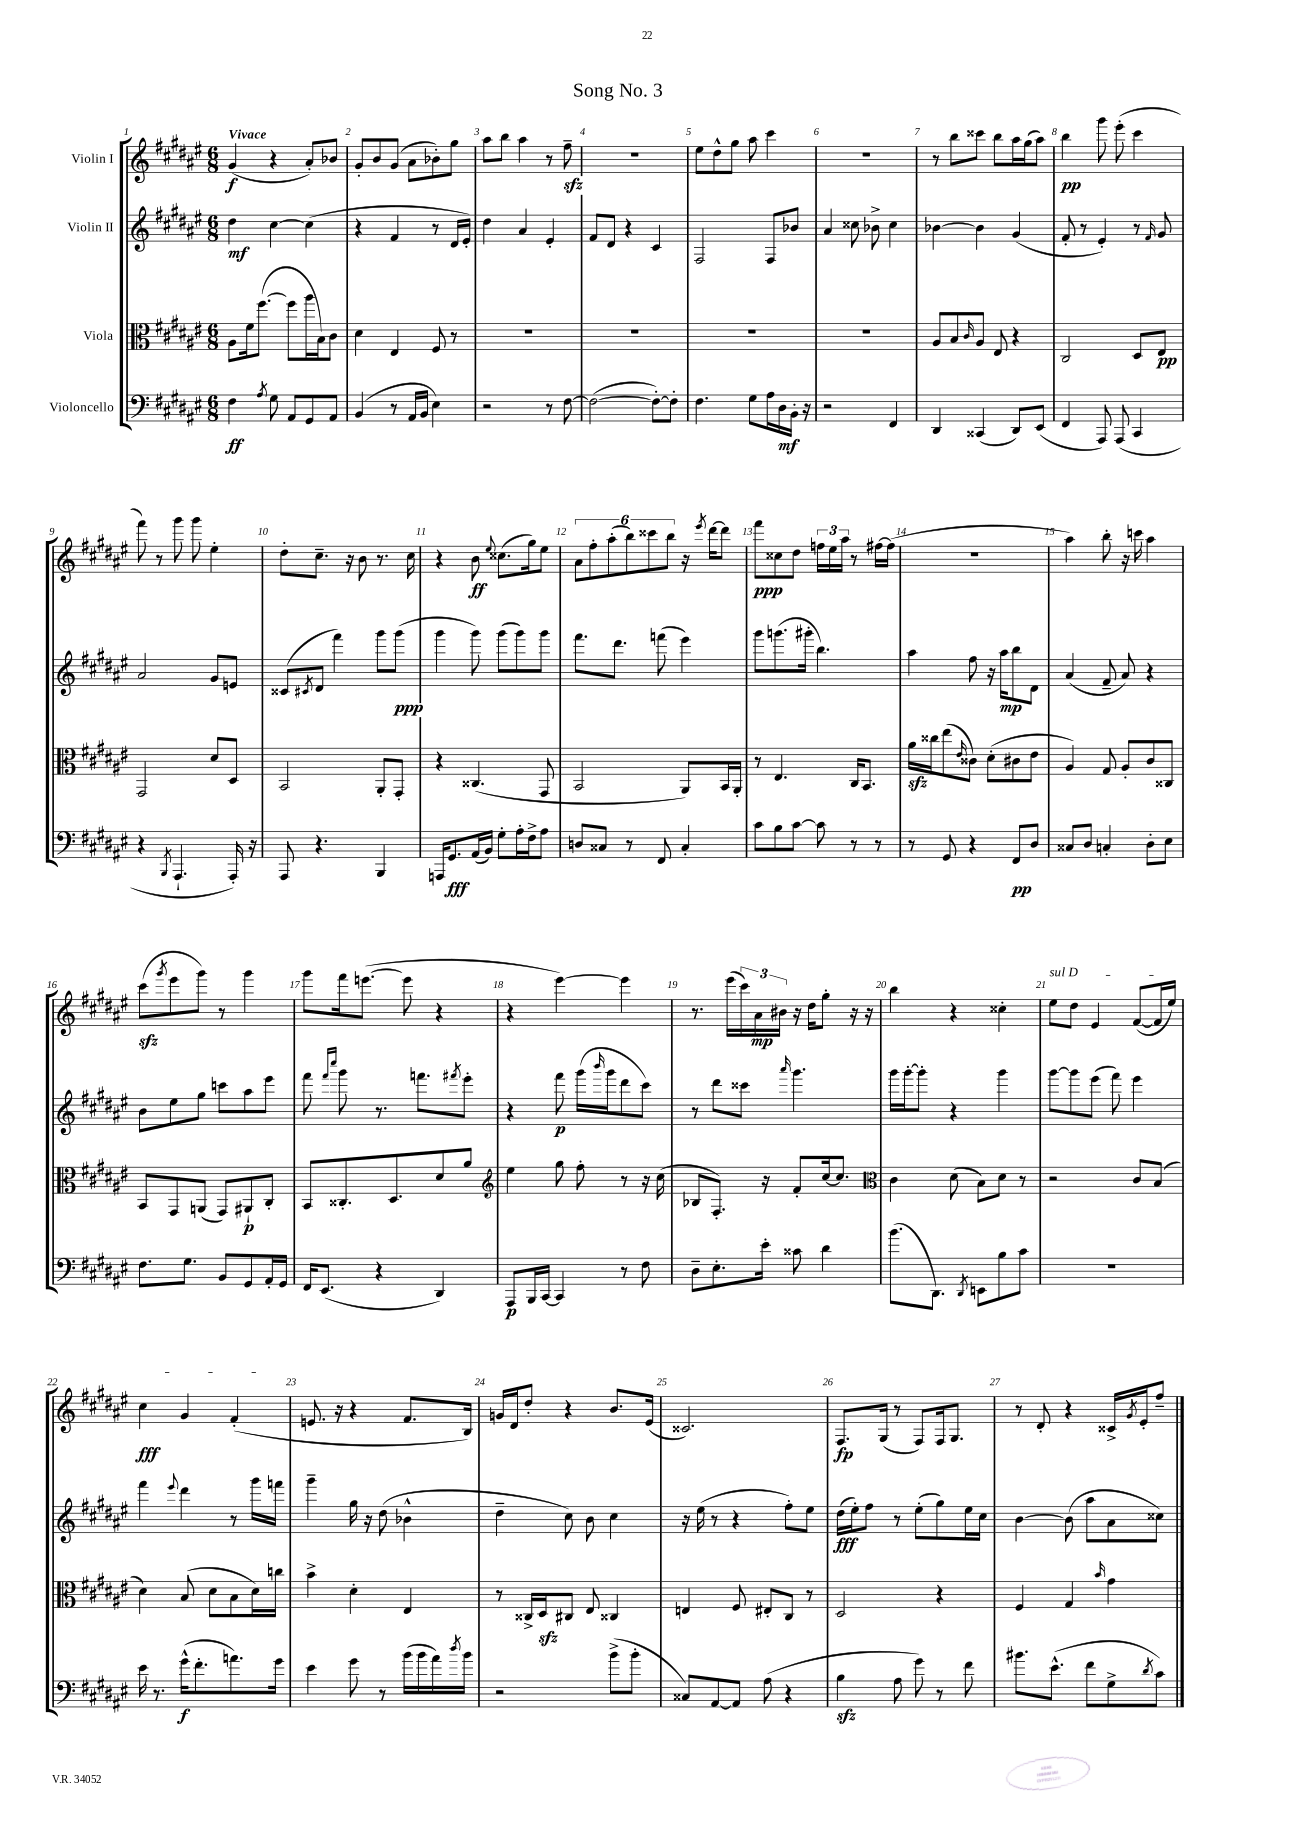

**kern	**dynam	**kern	**dynam	**kern	**dynam	**kern	**dynam
*part4	*part4	*part3	*part3	*part2	*part2	*part1	*part1
*staff4	*staff4	*staff3	*staff3	*staff2	*staff2	*staff1	*staff1
*I"Violoncello	*	*I"Viola	*	*I"Violin II	*	*I"Violin I	*
*clefF4	*	*clefC3	*	*clefG2	*	*clefG2	*
*k[f#c#g#d#a#e#]	*	*k[f#c#g#d#a#e#]	*	*k[f#c#g#d#a#e#]	*	*k[f#c#g#d#a#e#]	*
*M6/8	*	*M6/8	*	*M6/8	*	*M6/8	*
=1	=1	=1	=1	=1	=1	=1	=1
!	!	!	!	!	!	!LO:TX:a:B:t=Vivace	!
4F#\	ff	8A#\L	.	4dd#\	mf	(4g#/	f
.	.	16f#\k	.	.	.	.	.
.	.	([8.ff#\J	.	.	.	.	.
8qA#/	.	.	.	.	.	.	.
8G#\	.	.	.	[4cc#\	.	4r	.
8AA#/L	.	8ff#\L]	.	.	.	.	.
8GG#/	.	16aa#\L	.	(4cc#\]	.	8a#'/L)	.
.	.	16B\J)	.	.	.	.	.
8AA#/J	.	8c#\J	.	.	.	8b-X/J	.
=2	=2	=2	=2	=2	=2	=2	=2
(4BB/	.	4d#\	.	4r	.	8g#'/L	.
.	.	.	.	.	.	8b/	.
8r	.	4E#/	.	4f#/	.	(8g#/J	.
16AA#/LL	.	.	.	.	.	8a#\L	.
16BB/JJ	.	.	.	.	.	.	.
4E#\)	.	8F#/	.	8r	.	8b-X'\)	.
.	.	8r	.	16d#/LL	.	8gg#\J	.
.	.	.	.	16e#'/JJ)	.	.	.
=3	=3	=3	=3	=3	=3	=3	=3
2r	.	2.r	.	4dd#\	.	8aa#\L	.
.	.	.	.	.	.	8bb\J	.
.	.	.	.	4a#/	.	4aa#\	.
8r	.	.	.	4e#'/	.	8r	.
[8F#\	.	.	.	.	.	8ff#zz~\	.
=4	=4	=4	=4	=4	=4	=4	=4
(2F#\_	.	2.r	.	8f#/L	.	2.r	.
.	.	.	.	8d#/J	.	.	.
.	.	.	.	4r	.	.	.
8F#'\L_)	.	.	.	4c#/	.	.	.
8F#'\J]	.	.	.	.	.	.	.
=5	=5	=5	=5	=5	=5	=5	=5
4.F#\	.	2.r	.	2F#/	.	8ee#\L	.
.	.	.	.	.	.	8dd#^^\	.
.	.	.	.	.	.	8gg#\J	.
8G#\L	.	.	.	.	.	8aa#\	.
16A#\L	.	.	.	8F#/L	.	4ccc#\	.
16D#\	mf	.	.	.	.	.	.
16BB'\JJ	.	.	.	8b-X/J	.	.	.
16r	.	.	.	.	.	.	.
=6	=6	=6	=6	=6	=6	=6	=6
2r	.	2.r	.	4a#/	.	2.r	.
.	.	.	.	8cc##X\	.	.	.
.	.	.	.	8b-X^\	.	.	.
4FF#/	.	.	.	4cc##\	.	.	.
=7	=7	=7	=7	=7	=7	=7	=7
4DD#/	.	8A#/L	.	[4b-X\	.	8r	.
.	.	8B/	.	.	.	8bb\L	.
.	.	16qqc#/	.	.	.	.	.
(4CC##X/	.	8A#/J	.	4b-\]	.	8ccc##X\J	.
.	.	8E#/	.	.	.	8bb\L	.
8DD#/L)	.	4r	.	(4g#/	.	16aa#\L	.
.	.	.	.	.	.	(16gg#\J	.
(8EE#/J	.	.	.	.	.	8aa#\J)	.
=8	=8	=8	=8	=8	=8	=8	=8
4FF#/	.	2C#/	.	8f#'/	.	4bb\	pp
.	.	.	.	8r	.	.	.
8AAA#/)	.	.	.	4e#'/)	.	8ggg#\	.
(8AAA#/	.	.	.	.	.	(8eee#'\	.
4CC#/	.	8D#/L	.	8r	.	4ccc#\	.
.	.	.	.	16qqf#/	.	.	.
.	.	8E#/J	pp	8g#/	.	.	.
!!LO:LB:g=z
=9	=9	=9	=9	=9	=9	=9	=9
4r	.	2GG#/	.	2a#/	.	8fff#\)	.
.	.	.	.	.	.	8r	.
8qBBB/	.	.	.	.	.	.	.
4.AAA#`/	.	.	.	.	.	8ggg#\	.
.	.	.	.	.	.	8ggg#\	.
.	.	8d#/L	.	8g#/L	.	4ee#'\	.
16AAA#'/)	.	8D#/J	.	8en/J	.	.	.
16r	.	.	.	.	.	.	.
=10	=10	=10	=10	=10	=10	=10	=10
8AAA#/	.	2BB/	.	(8c##X/L	.	8dd#'\L	.
.	.	.	.	8qc#X/	.	.	.
4.r	.	.	.	8d#/J	.	8.cc#~\J	.
.	.	.	.	4fff#\)	.	.	.
.	.	.	.	.	.	16r	.
.	.	.	.	.	.	8b\	.
4BBB/	.	8AA#'/L	.	8ggg#\L	.	8.r	.
.	.	8GG#'/J	.	(8ggg#\J	ppp	.	.
.	.	.	.	.	.	16cc#\	.
=11	=11	=11	=11	=11	=11	=11	=11
16AAAn/KL	.	4r	.	4ggg#\	.	4r	.
8.GG#/	fff	.	.	.	.	.	.
(16AA#/L	.	(4.C##X/	.	8ggg#\)	.	8b\	ff
16BB/JJ)	.	.	.	.	.	.	.
.	.	.	.	.	.	8qqee#/	.
8G#'\L	.	.	.	(8ggg#\L	.	(8.cc##X\L	.
16A#'\L	.	.	.	8ggg#\)	.	.	.
16F#^\J	.	.	.	.	.	16gg#\k)	.
8A#\J	.	8GG#/	.	8ggg#\J	.	8ee#\J	.
=12	=12	=12	=12	=12	=12	=12	=12
8Dn/L	.	2BB/	.	8.fff#\L	.	12a#\L	.
.	.	.	.	.	.	12ff#'\	.
8C##X/J	.	.	.	.	.	.	.
.	.	.	.	.	.	(12aa#'\	.
.	.	.	.	8.ddd#\J	.	.	.
8r	.	.	.	.	.	12bb\)	.
.	.	.	.	.	.	12ccc##X\	.
8FF#/	.	.	.	(8fffn\	.	.	.
.	.	.	.	.	.	12bb\J	.
4C##'/	.	8AA#/L)	.	4eee#\)	.	16r	.
.	.	.	.	.	.	8qeee#/	.
.	.	.	.	.	.	[16ddd#\KL	.
.	.	16BB/L	.	.	.	8ddd#\J]	.
.	.	16AA#'/JJ	.	.	.	.	.
=13	=13	=13	=13	=13	=13	=13	=13
8c#\L	.	8r	.	8ggg#\L	.	8fff#\L	ppp
8B\	.	4.E#/	.	(8.gggn\	.	8cc##X\	.
[8c#\J	.	.	.	.	.	8dd#\J	.
.	.	.	.	16ggg#X'\Jk	.	.	.
8c#\]	.	.	.	4.bb\)	.	24ffn\LL	.
.	.	.	.	.	.	24ee#\	.
.	.	.	.	.	.	24aa#\JJ	.
8r	.	16C#/KL	.	.	.	8r	.
.	.	8.BB/J	.	.	.	.	.
8r	.	.	.	.	.	[16ff#X\LL	.
.	.	.	.	.	.	(16ff#\JJ]	.
=14	=14	=14	=14	=14	=14	=14	=14
8r	.	16a#zz\LL	.	4aa#\	.	2.r	.
.	.	16cc##X\J	.	.	.	.	.
8GG#/	.	(8ee#\	.	.	.	.	.
.	.	16qqe#/	.	.	.	.	.
4r	.	8c##X\J)	.	8ff#\	.	.	.
.	.	(8d#'\L	.	16r	.	.	.
.	.	.	.	16aa#\KL	mp	.	.
8FF#/L	pp	8c#X\	.	8bb\	.	.	.
8D#/J	.	8e#\J	.	8d#\J	.	.	.
=15	=15	=15	=15	=15	=15	=15	=15
8C##X/L	.	4A#/)	.	(4a#/	.	4aa#\)	.
8D#/J	.	.	.	.	.	.	.
4Cn'/	.	8G#/	.	8f#~/	.	8bb'\	.
.	.	8A#'/L	.	8a#/)	.	16r	.
.	.	.	.	.	.	16cccn\	.
8D#'\L	.	8c#/	.	4r	.	4aa#\	.
8E#\J	.	8C##X/J	.	.	.	.	.
!!LO:LB:g=z
=16	=16	=16	=16	=16	=16	=16	=16
8.F#\L	.	8BB/L	.	8b\L	.	(8ccc#zz\L	.
.	.	.	.	.	.	8qggg#/	.
.	.	8GG#/	.	8ee#\	.	8eee#\	.
8.G#\J	.	.	.	.	.	.	.
.	.	(8AAn/J	.	8gg#\J	.	8ggg#\J)	.
8BB/L	.	8GG#/L)	.	8cccn\L	.	8r	.
8GG#/	.	8AA#X`/	p	8aa#\	.	4ggg#\	.
16AA#'/L	.	8C#'/J	.	8eee#\J	.	.	.
16GG#/JJ	.	.	.	.	.	.	.
=17	=17	=17	=17	=17	=17	=17	=17
16FF#/KL	.	8BB/L	.	8fff#\	.	8ggg#\L	.
(8.EE#/J	.	.	.	.	.	.	.
.	.	.	.	16qqfff#/LL	.	.	.
.	.	.	.	16qqcccc#/JJ	.	.	.
.	.	8.C##X'/	.	8ggg#\	.	16fff#\k	.
.	.	.	.	.	.	([8.eeen\J	.
4r	.	.	.	8.r	.	.	.
.	.	8.D#/	.	.	.	.	.
.	.	.	.	.	.	8eee\]	.
.	.	.	.	8.fffn\L	.	.	.
4DD#/)	.	8d#/	.	.	.	4r	.
.	.	.	.	8qfff#X/	.	.	.
.	.	8a#/J	.	8eee#'\J	.	.	.
=18	=18	=18	=18	=18	=18	=18	=18
*	*	*clefG2	*	*	*	*	*
8AAA#/L	p	4ee#\	.	4r	.	4r	.
16BBB/L	.	.	.	.	.	.	.
[16CC#/JJ	.	.	.	.	.	.	.
4CC#/]	.	8gg#\	.	8fff#\	p	[4eee#\)	.
.	.	8ff#'\	.	(16ggg#\LL	.	.	.
.	.	.	.	16qqbbb/	.	.	.
.	.	.	.	16ggg#\J	.	.	.
8r	.	8r	.	8ddd#\	.	4eee#\]	.
8F#\	.	16r	.	8ccc#\J)	.	.	.
.	.	(16cc#\	.	.	.	.	.
=19	=19	=19	=19	=19	=19	=19	=19
8D#~\L	.	8B-X/L	.	8r	.	8.r	.
8.E#'\	.	8.F#'/J)	.	8ddd#\L	.	.	.
.	.	.	.	.	.	(16eee#\LL	.
.	.	.	.	8ccc##X\J	.	24ccc#\)	.
.	.	.	.	.	.	24a#\	mp
16e#'\Jk	.	16r	.	.	.	.	.
.	.	.	.	.	.	24b#X\JJ	.
.	.	.	.	16qqaaa#/	.	.	.
8c##X\	.	8f#'/L	.	4.ggg#\	.	16r	.
.	.	.	.	.	.	16dd#\KL	.
4d#\	.	[16cc#/k	.	.	.	8gg#'\J	.
.	.	8.cc#/J]	.	.	.	.	.
.	.	.	.	.	.	16r	.
.	.	.	.	.	.	16r	.
=20	=20	=20	=20	=20	=20	=20	=20
*	*	*clefC3	*	*	*	*	*
(8.b\L	.	4c#\	.	16ggg#\LL	.	4bb\	.
.	.	.	.	[16ggg#'\J	.	.	.
.	.	.	.	8ggg#'\J]	.	.	.
8.DD#\J)	.	.	.	.	.	.	.
.	.	(8d#\	.	4r	.	4r	.
8qDD#/	.	.	.	.	.	.	.
8EEn\L	.	8B\L)	.	.	.	.	.
8B\	.	8d#\J	.	4ggg#\	.	4cc##X'\	.
8c#\J	.	8r	.	.	.	.	.
=21	=21	=21	=21	=21	=21	=21	=21
!	!	!	!	!	!	!LO:TX:a:i:t=sul D	!
2.r	.	2r	.	[8ggg#\L	.	8ee#\L	.
.	.	.	.	8ggg#\]	.	8dd#\J	.
.	.	.	.	(8eee#\J	.	4e#/	.
.	.	.	.	8fff#\)	.	.	.
.	.	8c#/L	.	4eee#\	.	([8f#/L	.
.	.	(8B/J	.	.	.	16f#/L]	.
.	.	.	.	.	.	16ee#/JJ)	.
!!LO:LB:g=z
=22	=22	=22	=22	=22	=22	=22	=22
16e#\	.	4d#\)	.	4fff#\	.	4cc#\	fff
8.r	.	.	.	.	.	.	.
.	.	.	.	8qqeee#/	.	.	.
(16g#^^\KL	f	(8B/	.	4ddd#\	.	4g#/	.
8.f#'\	.	.	.	.	.	.	.
.	.	8d#\L	.	.	.	.	.
8.an\)	.	8B\	.	8r	.	(4f#'/	.
.	.	16d#\L)	.	16ggg#\LL	.	.	.
16g#\Jk	.	16ccn\JJ	.	16fffn\JJ	.	.	.
=23	=23	=23	=23	=23	=23	=23	=23
4e#\	.	4b^\	.	4ggg#~\	.	8.en/	.
.	.	.	.	.	.	16r	.
8g#\	.	4d#'\	.	16gg#\	.	4r	.
.	.	.	.	16r	.	.	.
8r	.	.	.	(8dd#\	.	.	.
(16b\LL	.	4E#/	.	4b-X^^\	.	8.f#/L	.
16b\	.	.	.	.	.	.	.
16a#\)	.	.	.	.	.	.	.
8qdd#/	.	.	.	.	.	.	.
16b\JJ	.	.	.	.	.	16B/Jk)	.
=24	=24	=24	=24	=24	=24	=24	=24
2r	.	8r	.	4dd#~\	.	16gn/LL	.
.	.	.	.	.	.	16d#/J	.
.	.	16C##X^/LL	.	.	.	8dd#'/J	.
.	.	16D#zz/J	.	.	.	.	.
.	.	8C#X/J	.	8cc#\)	.	4r	.
.	.	8E#/	.	8b\	.	.	.
(8b^\L	.	4C##X/	.	4cc#\	.	8.b/L	.
8b'\J	.	.	.	.	.	.	.
.	.	.	.	.	.	(16e#/Jk	.
=25	=25	=25	=25	=25	=25	=25	=25
8C##X/L)	.	4En/	.	16r	.	2.c##X/)	.
.	.	.	.	(16ee#\	.	.	.
[8AA#/	.	.	.	8r	.	.	.
8AA#/J]	.	8F#/	.	4r	.	.	.
(8A#\	.	8E#X'/L	.	.	.	.	.
4r	.	8C#/J	.	8ff#'\L)	.	.	.
.	.	8r	.	8ee#\J	.	.	.
=26	=26	=26	=26	=26	=26	=26	=26
4Bzz\	.	2D#/	.	(16dd#\LL	fff	8.F#/L	fp
.	.	.	.	16ee#'\J)	.	.	.
.	.	.	.	8ff#\J	.	.	.
.	.	.	.	.	.	(16G#/Jk	.
8A#\	.	.	.	8r	.	8r	.
8g#\)	.	.	.	(8ee#'\L	.	8F#/L)	.
8r	.	4r	.	8gg#\)	.	16F#/k	.
.	.	.	.	.	.	8.G#/J	.
8f#\	.	.	.	16ee#\L	.	.	.
.	.	.	.	16cc#\JJ	.	.	.
=27	=27	=27	=27	=27	=27	=27	=27
8.b#X\L	.	4F#/	.	[4b\	.	8r	.
.	.	.	.	.	.	8d#'/	.
(8.e#^^\J	.	.	.	.	.	.	.
.	.	4G#/	.	(8b\]	.	4r	.
8f#\L	.	.	.	8aa#\L	.	.	.
.	.	16qqb/	.	.	.	.	.
8G#^\	.	4g#\	.	8a#\	.	16c##X^/LL	.
.	.	.	.	.	.	8qg#/	.
.	.	.	.	.	.	16e#'/J	.
8qd#/	.	.	.	.	.	.	.
8c#\J)	.	.	.	8cc##X\J)	.	8ff#~/J	.
==	==	==	==	==	==	==	==
*-	*-	*-	*-	*-	*-	*-	*-
